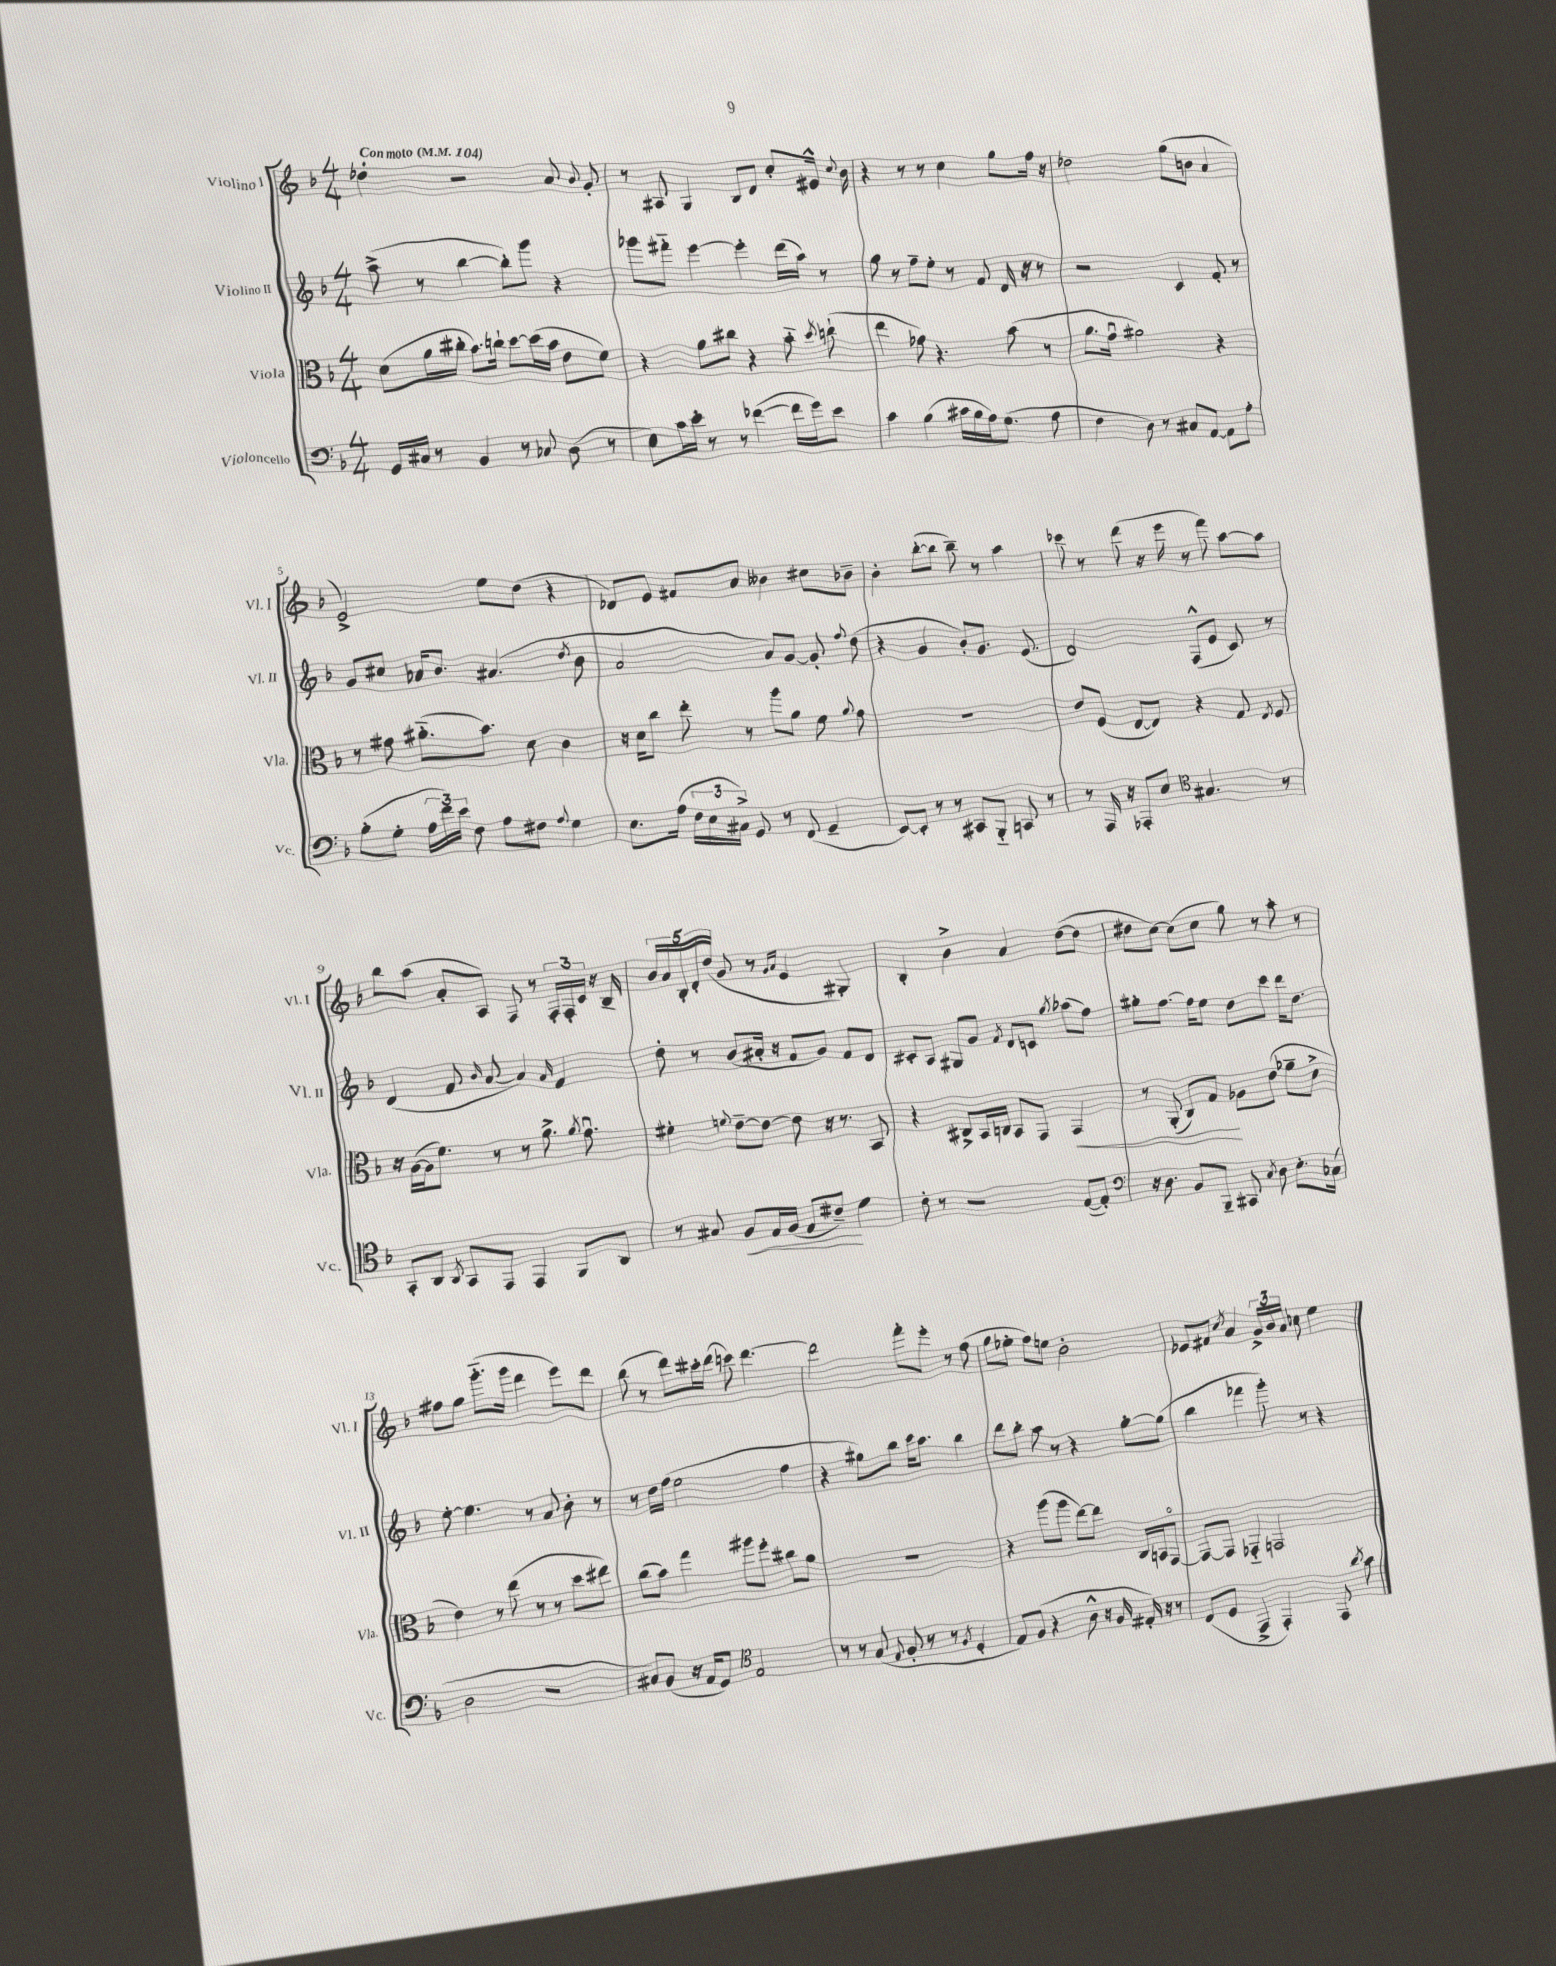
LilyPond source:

<<
\new StaffGroup <<
\new Staff = "s0" \with { instrumentName = "Violino I" shortInstrumentName = "Vl. I" } {
    \clef treble \key f \major \numericTimeSignature \time 4/4 \tempo "Con moto" 4 = 104
    \autoBeamOff des''4-. r2 a'8 \appoggiatura { bes'8 } g'8-. |
    r8 ais8 g4 bes8[ d'8] c''8[-. eis'16]-^ \appoggiatura { c''8 } bes'16 |
    r4 r8 r8 c''4 g''8[ f''16] r16 |
    des''2 g''8[( b'8] a'4 |
    e'2->) e''8[ d''8]( r4 |
    des'8[) e'8] fis'8[ a'8] beses'4 cis''8[ bes'8]-- |
    bes'4-. bes''8[~-.( bes''8] bes''8--) r8 a''4 |
    ces'''8 r8 d'''8( r16 e'''16 r8 f'''8) a''8[~ a''8] |
    bes''8[ a''8]( a'8[-. a8]) f8 r8 \tuplet 3/2 { f16[-. f16-. c'16] } r16 bes16-- |
    \tuplet 5/4 { bes'16[ a'16 bes16-. d'16-. d''16]( } g'8 r8 \grace { g'16[ a'16] } e'4 gis4-.) |
    bes4-. bes'4-> a'4 d''8[~( d''8] |
    dis''8[ c''8]~) c''8[( c''8] g''8) r8 a''8-. r8 |
    fis''8[ g''8] g'''8.[-_( g'''16] d'''4 e'''8[) d'''8] |
    bes''8( r8 d'''8[) cis'''16-. d'''16]( c'''8) d'''4.~ |
    d'''2 f'''8[-. e'''8]-. r8 f''8( |
    g''8[ ees''8]-. f''8[) e''8] bes'2-. |
    ees'8[ fis'8] \acciaccatura { c''8 } a'4 \tuplet 3/2 { g'16[-> bes'16 a'16] } ces''8 e''4 \bar "|." |
}
\new Staff = "s1" \with { instrumentName = "Violino II" shortInstrumentName = "Vl. II" } {
    \clef treble \key f \major \numericTimeSignature \time 4/4
    \autoBeamOff a''8->( r8 bes''4~ bes''8[-.) g'''8] r4 |
    ges'''8[ fis'''8]-_ e'''4~ e'''4-. d'''16[( a''16]) r8 |
    g''8 r8 f''8[-- e''8]-. r8 f'8 d'16 r16 r8 |
    r2 c'4 f'8-. r8 |
    g'8[ cis''8] aes'16[ bes'8.] ais'4.( \acciaccatura { d''8 } bes'8 |
    a'2 a'8[) g'8]~ g'8-. \appoggiatura { f''8 } d''8( |
    r4 g'4 bes'8[-.) g'8.] e'8.( |
    d'2) f8[-^( e'8] c'8) r8 |
    d'4( f'8 \grace { bes'16 } a'8~ a'4) \grace { a'16 } f'4 |
    d''8-. r8 bes'8[( ais'16]-. r16 f'8[ g'8]) f'8[ d'8] |
    cis'8[-. a8] gis8[ g'8] \acciaccatura { f'8 } d'8[ c'8] \acciaccatura { g''8 } aes''8[( f''8]) |
    gis''8[-. f''8.]~ f''16[ e''8] d''8[ c'''8] d'''16[ d''8.] |
    e''8~-. e''4. r8 a'8 bes'8-. r8 |
    r8 d''16[ f''16]( e''2 f''4 |
    r4 gis''8[) bes''8] c'''16[ a''8.] bes''4 |
    d'''8[ bes''8]-. a''8 r8 r4 g''8[~-. g''8]( |
    bes''4 fes'''4 g'''8-.) r8 r4 \bar "|." |
}
\new Staff = "s2" \with { instrumentName = "Viola" shortInstrumentName = "Vla." } {
    \clef alto \key f \major \numericTimeSignature \time 4/4
    \autoBeamOff d'8[( a'16 cis''16]-. bes'8.[) c''16]-! d''8[~ d''16( bes'16] e'8[ f'8]) |
    r4 a'8[ cis''8] r4 bes'8-_ \acciaccatura { d''8 } c''8-!( |
    e''4 ges'8) r4. bes'8( r8 |
    a'8.[ g'16]\downbow ais'2) r4 |
    r8 gis'8 ais'8.[-_( bes'8.]) d'8 c'4 |
    r16 d'16[ c''8] e''8-. r8 a''8[ a'8] f'8 \appoggiatura { a'8 } g'8 |
    R1 |
    e'8[ f8]( e8[~ e8]) r4 g8 \acciaccatura { e8 } f8 |
    r16 a16[~( a16 f'8.]) r8 r8 a'8.-> \acciaccatura { a'8 } g'8.\downbow |
    fis'4-. \appoggiatura { f'8 } e'8[~-- e'8]~ e'8 r16 r8. bes,8 |
    r4 cis8[-> bes,16 c16] bes,8[ g,8] g,4\< |
    r8 a,8-.( c8[) g8]\! aes8[ e'8]( aes'8[-- d'8]-> |
    e'4) r8 e''8( r8 r8 d''8[ eis''8]) |
    c''8[( bes'8]) g''4 ais''8[ f''8]-. cis''8[ a'8] |
    R1 |
    r4 a''8[( a''8] e''8[~) e''8] c16[ b,16 g,8]~\flageolet |
    g,8[~ g,8] ges,4-_ g,2 \bar "|." |
}
\new Staff = "s3" \with { instrumentName = "Violoncello" shortInstrumentName = "Vc." } {
    \clef bass \key f \major \numericTimeSignature \time 4/4
    \autoBeamOff g,16[ cis16] r8 bes,4 r8 ces8 d8( r8 |
    e8[) c'16 e'16]-. r8 r8 fes'4~( fes'16[ g'16) e'8] |
    c'4 bes4( cis'16[ bes16 a16) g8.]( a8 |
    f4 d8) r8 cis8[ a,8]~ a,8[ a8]-. |
    bes8[-.( g8]-. \tuplet 3/2 { a16[ f'16) e'16] } f8 a8[ fis8] \appoggiatura { a8 } g4 |
    e8.[ a16]( \tuplet 3/2 { f16[ e16 cis16]->) } g,8 r8 f,8( g,4-- |
    e,8[~) e,8]-. r8 r8 cis,8[ bes,,8]-_ c,8 r8 |
    r8 a,,16 r16 aes,,8[-. e8] \clef tenor gis4. r8 |
    g,8[-. a,8] \acciaccatura { a,8 } g,8[ e,8] e,4 f,8[ a,8] |
    r8 gis8 f8[\< e16 f16]( e8[ cis'8]--\!) d'4 |
    c'8-. r8 r2 e8[~( e8]-.) |
    \clef bass r16 d8. bes,8[ bes,,8]-- cis,8 \acciaccatura { c8 } d8 e8.[-. ces16]( |
    d2 r2 |
    cis8[) bes,8]( r16 a,16[ g,8]) \clef tenor e2 |
    r8 r8 g8( \appoggiatura { e8 } f8-. r8 r8 \acciaccatura { f8 } d4-. |
    e8[) f8]( r4 a8-^ r16 f16 eis16-.) r16 r8 |
    c8[( d8] e,4-> e,4-.) e,8 \acciaccatura { a'8 } g'8 \bar "|." |
}
>>
>>
